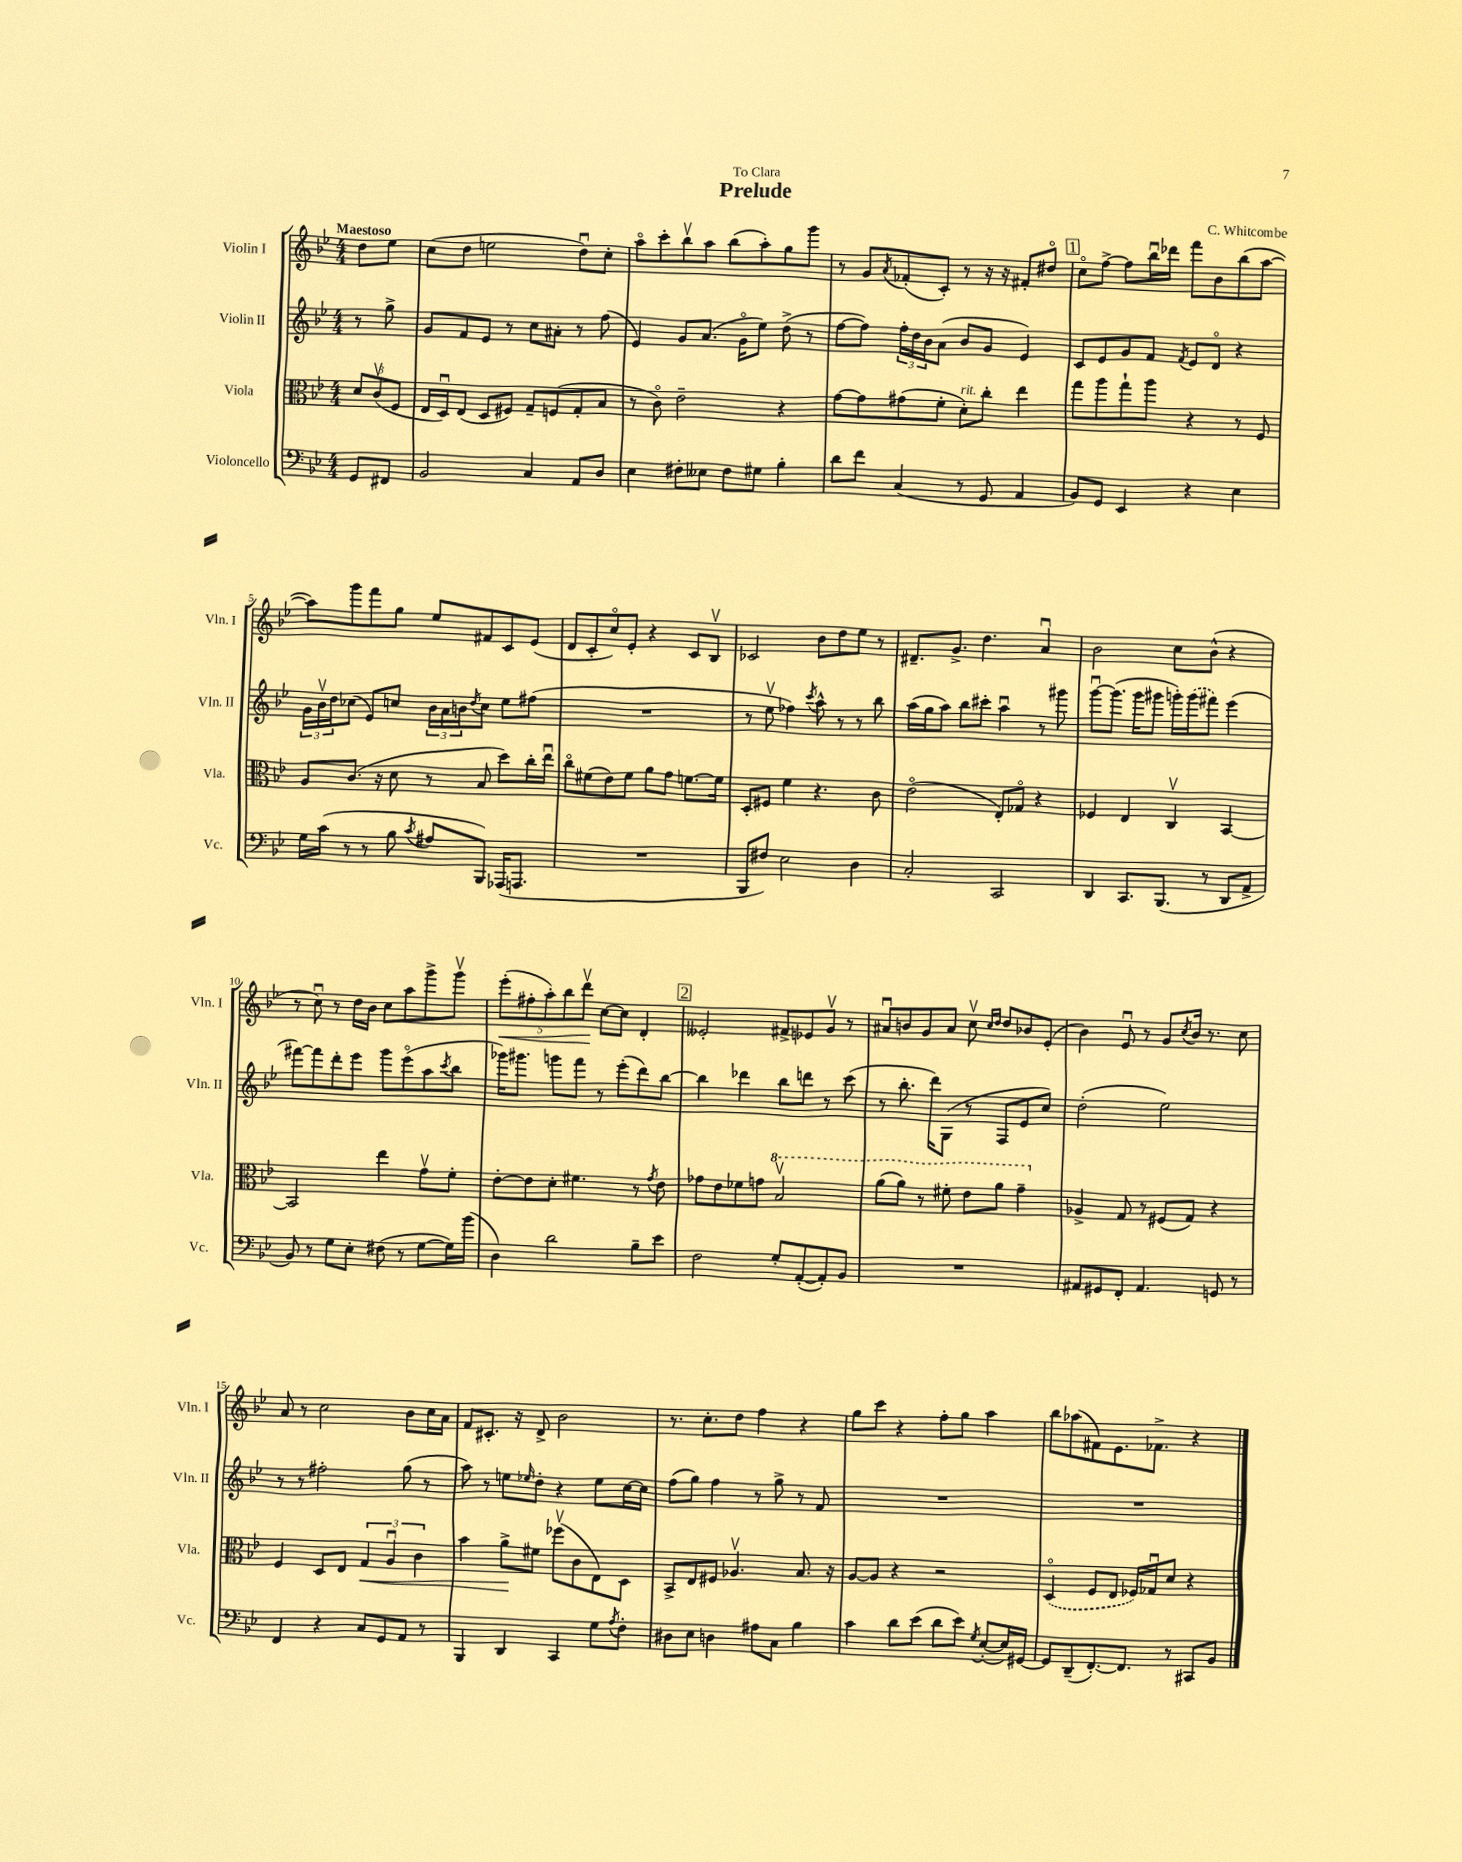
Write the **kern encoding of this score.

**kern	**kern	**dynam	**kern	**kern	**dynam
*part4	*part3	*part3	*part2	*part1	*part1
*staff4	*staff3	*staff3	*staff2	*staff1	*staff1
*I"Violoncello	*I"Viola	*	*I"Violin II	*I"Violin I	*
*I'Vc.	*I'Vla.	*	*I'Vln. II	*I'Vln. I	*
*clefF4	*clefC3	*	*clefG2	*clefG2	*
*k[b-e-]	*k[b-e-]	*	*k[b-e-]	*k[b-e-]	*
*M4/4	*M4/4	*	*M4/4	*M4/4	*
=	=	=	=	=	=
!	!	!	!	!LO:TX:a:B:t=Maestoso	!
8GG/L	12d/L	.	8r	8dd\L	.
.	(12cv/	.	.	.	.
8FF#X/J	.	.	8gg^\	8ee-\J	.
.	12F/J	.	.	.	.
=1	=1	=1	=1	=1	=1
2BB-/	16E-/LL	.	8g/L	(8cc\L	.
.	16Du/J)	.	.	.	.
.	(8E-/J	.	8f/	8dd\J	.
.	8D/L	.	8e-/J	2een\	.
.	8F#X/J)	.	8r	.	.
4C/	8G~/L	.	8cc\L	.	.
.	(8Fn/	.	8a#X'\J	.	.
8AA/L	8G'/	.	8r	8ddu\L)	.
8D/J	8B-/J	.	(8ff\	8cc'\J	.
=2	=2	=2	=2	=2	=2
4E-\	8r	.	4e-/)	8aa\L	.
.	8c\)	.	.	8ccc'\	.
8F#X'\L	2e-~\	.	8g/L	8bb-v\	.
8E--X\J	.	.	(8.a/J	8aa\J	.
8F#\L	.	.	.	(8bb-\L	.
.	.	.	16g\KL	.	.
8G#X\J	.	.	8ee-\J)	8aa'\)	.
4B-'\	4r	.	(8dd^\	8gg\	.
.	.	.	8r	8ggg\J	.
=3	=3	=3	=3	=3	=3
8d\L	[8g\L	.	[8ff\L	8r	.
8f\J	8g\]	.	8ff\J])	8g/L	.
.	.	.	.	8qa/	.
(4C/	(8g#X\	.	24ff'\LL	(8f-X'/	.
.	.	.	24dd\	.	.
.	.	.	24b-\J	.	.
.	8f'\J	.	(8a\J	8c'/J)	.
!	!LO:TX:a:i:t=rit.	!	!	!	!
8r	8d'\L)	.	8b-/L	8r	.
8GG/	8cc'\J	.	8g/J	16r	.
.	.	.	.	16r	.
4AA/	4ee-\	.	4e-/)	8f#X'/L	.
.	.	.	.	8dd#X/J	.
!!LO:REH:place=s1:t=1
=4	=4	=4	=4	=4	=4
8BB-/L)	8gg\L	.	8c/L	8cc\L	.
8GG/J	8aa\	.	8e-/	[8ff^\J	.
4EE-/	8gg`\	.	8g/	8ff\L]	.
.	8aa\J	.	8f/J	16bb-u\L	.
.	.	.	.	16ddd-X\JJ	.
.	.	.	8qf/	.	.
4r	4r	.	8e-/L	8fff\L	.
.	.	.	8d/J	8b-\	.
4E-\	8r	.	4r	(8bb-\	.
.	8F/	.	.	[8aa\J	.
!!LO:LB:g=z
=5	=5	=5	=5	=5	=5
16G\LL	8A/L	.	24g\LL	8aa\L])	.
.	.	.	24b-v\	.	.
(16c\JJ	.	.	.	.	.
.	.	.	24dd\J	.	.
8r	(8.c/J	.	(8cc-X\J	8ggg\	.
8r	.	.	8e-/L)	8fff\	.
.	16r	.	.	.	.
8B-\	8d\	.	8ccn/J	8gg\J	.
8qc/	.	.	.	.	.
8A#X/L	8r	.	24b-\LL	8ee-/L	.
.	.	.	24a\	.	.
.	.	.	24bn\J	.	.
.	.	.	8qdd/	.	.
8BBB-/J)	8B-/	.	8cc\J	8f#X/	.
(16AAA-X/KL	8dd\L)	.	8ee-\L	8c/	.
8.AAAn/J	.	.	.	.	.
.	16cc'\L	.	(8ff#X\J	(8e-/J	.
.	16ee-u\JJ	.	.	.	.
=6	=6	=6	=6	=6	=6
1r	8cc\L	.	1r	8d/L	.
.	(8f#X\	.	.	8c'/	.
.	8e-\)	.	.	8cc/)	.
.	8f#\J	.	.	8e-'/J	.
.	8a\L	.	.	4r	.
.	8g\J	.	.	.	.
.	[8.fn\L	.	.	8c/L	.
.	.	.	.	8B-v/J	.
.	16f\Jk]	.	.	.	.
=7	=7	=7	=7	=7	=7
8BBB-/L	8D'/L	.	8r	2c-X/	.
8F#X/J)	8F#X/J	.	8ee-v\	.	.
2E-\	4f\	.	4ff-X\)	.	.
.	.	.	8qccc/	.	.
.	4.r	.	8aa^^\	8b-\L	.
.	.	.	8r	8dd\	.
4D\	.	.	8r	8ee-\J	.
.	8c\	.	8bb-\	8r	.
=8	=8	=8	=8	=8	=8
2C'/	(2e-\	.	(16aa\LL	8.d#X~/L	.
.	.	.	16gg\J	.	.
.	.	.	8aa\J)	.	.
.	.	.	.	8.g^/J	.
.	.	.	8bb-\L	.	.
.	.	.	8ccc#X'\J	4.dd\	.
2CC/	8E-'/L)	.	4aau\	.	.
.	8G-X/J	.	.	.	.
.	4r	.	8r	4au/	.
.	.	.	8ggg#X\	.	.
=9	=9	=9	=9	=9	=9
4DD/	4F-X/	.	[8gggu\L	2b-\	.
.	.	.	(8.ggg\J]	.	.
8.CC/L	4E-/	.	.	.	.
.	.	.	16ggg\KL	.	.
.	.	.	8ggg#X\J	.	.
(8.BBB-/J	.	.	.	.	.
.	4Cv/	.	16gggn'\LL)	8cc\L	.
.	.	.	(16ggg\J	.	.
8r	.	.	8fff#X\J)	(8b-^^\J	.
8DD/L	[4BB-/	.	(4eee-\	4r	.
8AA^/J	.	.	.	.	.
!!LO:LB:g=z
=10	=10	=10	=10	=10	=10
8BB-/)	2BB-/]	.	[8fff#X\L)	8r	.
8r	.	.	8fff#\]	8ccu\)	.
8G\L	.	.	8ddd'\	8r	.
8E-'\J	.	.	8eee-\J	16dd\LL	.
.	.	.	.	16b-\JJ	.
(8F#X\	4ee-\	.	8ggg\L	8cc\L	.
8r	.	.	(8eee-\	8aa\	.
[8G\L	8gv\L	.	8aa\	8ggg^\	.
.	.	.	8qccc/	.	.
16G\L])	8f'\J	.	8bb-\J	8gggv\J	.
(16b-\JJ	.	.	.	.	.
=11	=11	=11	=11	=11	=11
!	!	!	!	!	!LO:HP:b
4D\)	[8e-'\L	.	16ggg-X\KL)	(10eee-'\L	<
.	.	.	8.ggg#X\J	.	.
.	.	.	.	10ff#X'\	.
.	8e-\]	.	.	.	.
.	.	.	.	10aa'\)	.
2d\	8d'\J	.	8gggn\L	.	.
.	.	.	.	10bb-\	.
.	4.f#X\	.	8fff\J	.	.
.	.	.	.	10dddv\J	.
.	.	.	8r	[8cc\L	[
.	.	.	(8eee-'\L	8cc\J]	.
8B-~\L	8r	.	8ddd\)	4d'/	.
.	8qg/	.	.	.	.
8e-\J	8e-\	.	[8bb-\J	.	.
!!LO:REH:place=s1:t=2
=12	=12	=12	=12	=12	=12
2F\	8g-X\L	.	4bb-\]	2e--X'/	.
.	8e-\	.	.	.	.
.	8f-X\	.	4ddd-X\	.	.
.	8gn\J	.	.	.	.
*	*8va	*	*	*	*
8G'/L	2b-v/	.	8bb-\L	8f#X^/L	.
([8AA'/	.	.	8dddn\J	8e-X/	.
8AA'/])	.	.	8r	8gv/J	.
8BB-/J	.	.	(8ccc\	8r	.
=13	=13	=13	=13	=13	=13
1r	(8aa\L	.	8r	8a#Xu/L	.
.	8aa\J)	.	8.bb-'\	8bn/	.
.	8r	.	.	8g/	.
.	.	.	16ddd\KL)	.	.
.	8ff#X'\	.	(8G\J	8a#/J	.
.	8ee-\L	.	8r	8ccv\	.
.	.	.	.	16qqcc/LL	.
.	.	.	.	16qqdd/JJ	.
.	8aa\J	.	8F/L	8dd/L	.
.	4gg~\	.	8e-/	8b-X/	.
.	.	.	8cc/J)	(8e-'/J	.
=14	=14	=14	=14	=14	=14
*	*X8va	*	*	*	*
8AA#X/L	4A-X^/	.	(2dd'\	4b-\)	.
8GG#X/	.	.	.	.	.
8FF'/J	8G/	.	.	8e-u/	.
4.AA#/	8r	.	.	8r	.
.	(8F#X/L	.	2ee-\)	8g/L	.
.	.	.	.	8qcc/	.
.	8G/J)	.	.	16b-/Jk	.
.	.	.	.	8.r	.
8GGn/	4r	.	.	.	.
8r	.	.	.	8cc\	.
!!LO:LB:g=z
=15	=15	=15	=15	=15	=15
4FF/	4F/	.	8r	8a/	.
.	.	.	8r	8r	.
4r	8D/L	.	2ff#X'\	2cc\	.
.	8E-/J	.	.	.	.
!	!	!LO:HP:b	!	!	!
8C/L	6G/	<	.	.	.
8GG/	.	.	.	.	.
.	6Au/	.	.	.	.
8AA/J	.	.	(8gg\	8b-\L	.
.	6c\	.	.	.	.
8r	.	.	8r	16cc\L	.
.	.	.	.	16a\JJ	.
=16	=16	=16	=16	=16	=16
4BBB-/	4b-\	.	8aa\)	8f/L	.
.	.	.	8r	8.c#X'/J	.
4DD/	8a^\L	.	8een\L	.	.
.	.	.	.	16r	.
.	.	.	16qqee-X/	.	.
.	8f#X\J	[	8dd'\J	8d^/	.
4CC/	(8ff-Xv\L	.	4r	2b-\	.
.	8c\	.	.	.	.
8G\L	8E-\)	.	8ee-\L	.	.
8qA/	.	.	.	.	.
8F'\J	8D\J	.	[16cc\L	.	.
.	.	.	16cc\JJ]	.	.
=17	=17	=17	=17	=17	=17
8D#X\L	8BB-^/L	.	(8ff\L	8.r	.
8E-\J	8E-/	.	8gg\J)	.	.
.	.	.	.	8.cc'\L	.
4Dn\	8F#X/J	.	4ff\	.	.
.	4.A-Xv/	.	.	8dd\J	.
8A#X\L	.	.	8r	4ff\	.
8C\J	.	.	8gg^\	.	.
4B-\	8.B-/	.	8r	4r	.
.	.	.	8f/	.	.
.	16r	.	.	.	.
=18	=18	=18	=18	=18	=18
4c\	[8A/L	.	1r	8gg\L	.
.	8A/J]	.	.	8ccc\J	.
8d\L	4r	.	.	4r	.
(8e-\J	.	.	.	.	.
8d\L	2r	.	.	8ff'\L	.
8e-\J)	.	.	.	8gg\J	.
8qG/	.	.	.	.	.
([8E-'/L	.	.	.	4aa\	.
16E-/L])	.	.	.	.	.
[16GG#X/JJ	.	.	.	.	.
=19	=19	=19	=19	=19	=19
8GG#/L]	(4D/	.	1r	8bb-\L	.
(8DD~/	.	.	.	(8aa-X\	.
[8.FF'/)	8F/L	.	.	8f#X\)	.
.	8E-/J	.	.	8.e-\	.
8.FF/J]	.	.	.	.	.
.	16F-X/LL)	.	.	.	.
.	16G-Xu/J	.	.	8.f-X^\J	.
8r	8d/J	.	.	.	.
8CC#X/L	4r	.	.	4r	.
8BB-/J	.	.	.	.	.
==	==	==	==	==	==
*-	*-	*-	*-	*-	*-
